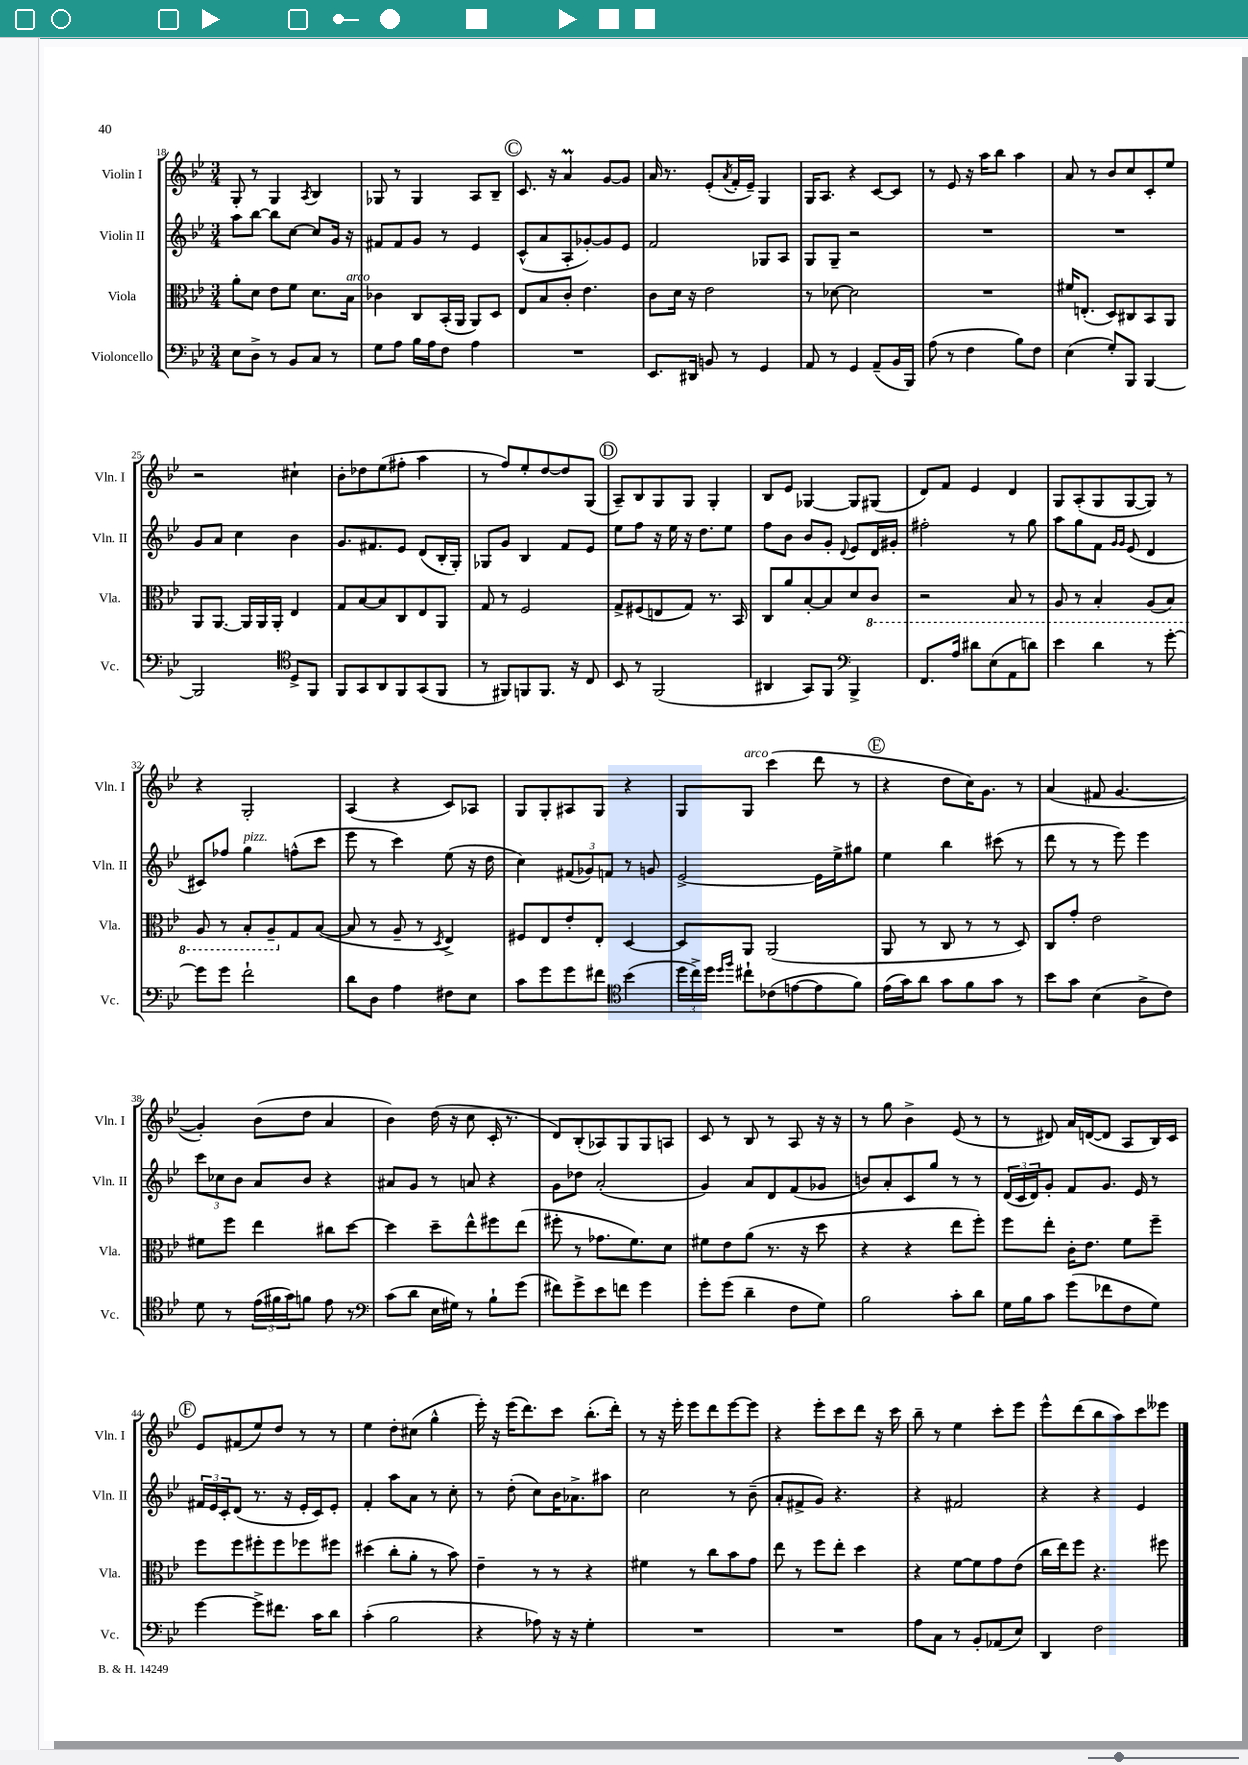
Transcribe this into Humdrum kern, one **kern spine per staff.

**kern	**kern	**kern	**kern
*part4	*part3	*part2	*part1
*staff4	*staff3	*staff2	*staff1
*I"Violoncello	*I"Viola	*I"Violin II	*I"Violin I
*I'Vc.	*I'Vla.	*I'Vln. II	*I'Vln. I
*clefF4	*clefC3	*clefG2	*clefG2
*k[b-e-]	*k[b-e-]	*k[b-e-]	*k[b-e-]
*M3/4	*M3/4	*M3/4	*M3/4
=18	=18	=18	=18
8E-\L	8a'\L	8aa\L	8G'/
8D^\J	8d\J	[8bb-\J	8r
8r	8e-\L	8bb-\L]	4G/
8BB-/L	8f\J	[8cc\J	.
.	.	.	8qA/
8C/J	8.d\L	8cc/L]	4B-/
8r	.	16g/Jk	.
!	!LO:TX:a:i:t=arco	!	!
.	16B-\Jk	16r	.
=19	=19	=19	=19
8G\L	4c-X\	8f#X/L	8G-X/
8A\J	.	8f#/	8r
16B-\LL	8C/L	8g/J	4G-/
16A\J	.	.	.
8F\J	(16BB-'/L	8r	.
.	16AA/JJ	.	.
4A\	8AA/L)	4e-/	8A/L
.	8D/J	.	8B-~/J
!!LO:REH:place=s1:t=C
=20	=20	=20	=20
2.r	8E-/L	(8c^^/L	8.c/
.	8B-/	8a/	.
.	.	.	16r
.	8c'/J	8A'/	4am/
.	4.e-\	[8g-X'/)	.
.	.	8g-/]	[8g/L
.	.	8e-/J	8g/J]
=21	=21	=21	=21
8.EE-/L	8c\L	2f/	16a/
.	.	.	8.r
.	16d\Jk	.	.
16DD#X/Jk	16r	.	.
8BBn/	2e-\	.	(8e-'/L
.	.	.	8qa/
8r	.	.	16f'/L
.	.	.	16e-~/JJ)
4GG/	.	8G-X/L	4G/
.	.	8A/J	.
=22	=22	=22	=22
8AA/	8r	8G/L	16G/KL
.	.	.	8.A/J
8r	[8d-X\	8G~/J	.
4GG/	2d-\]	2r	4r
(8AA~/L	.	.	[8c/L
16BB-/L	.	.	8c/J]
16BBB-/JJ)	.	.	.
=23	=23	=23	=23
(8A\	2.r	2.r	8r
8r	.	.	8e-/
4F\	.	.	16r
.	.	.	16aa\KL
.	.	.	8bb-\J
8B-\L)	.	.	4aa\
8F\J	.	.	.
=24	=24	=24	=24
(4E-\	16f#X/KL	2.r	8a/
.	(8.En'/J	.	.
.	.	.	8r
8G'/L)	8D/L)	.	8b-/L
8BBB-/J	8C#X/	.	8cc/
[4BBB-/	8BB-/	.	8c'/
.	8AA/J	.	8ee-/J
!!LO:LB:g=z
=25	=25	=25	=25
2BBB-/]	8AA/L	8g/L	2r
.	[8.AA/J	8a/J	.
.	.	4cc\	.
.	16AA/LL]	.	.
.	16AA/	.	.
.	16AA'/JJ	.	.
*clefC4	*	*	*
8D^/L	4E-/	4b-\	4cc#X`\
8FF/J	.	.	.
=26	=26	=26	=26
8FF/L	8G/L	8.g/L	8b-'\L
8GG/	[8B-/	.	8dd-X\
.	.	8.f#X/	.
8AA/	8B-/]	.	(8ee-\
8FF/	8C/	8e-/J	8ff#X'\J
(8GG/	8E-/	(8d/L	4aa\
8FF/J	8AA/J	16B-'/L	.
.	.	16G'/JJ)	.
=27	=27	=27	=27
8r	8G/	8G-X/L	8r
8FF#X/L)	8r	8g/J	8ff/L)
8FFn/	2F/	4B-/	8ee-'/
8.FF/J	.	.	[8dd/
.	.	8f/L	8dd/]
16r	.	.	.
8C/	.	8e-/J	(8G/J
!!LO:REH:place=s1:t=D
=28	=28	=28	=28
8BB-/	8G^/L	8ee-\L	8A~/L)
8r	(8F#X/	8ff\J	8B-/
(2FF/	8En/	16r	8G/
.	.	16ee-\	.
.	8G/J)	16r	8G/J
.	.	8.dd\L	.
.	8.r	.	4G'/
.	.	8ee-\J	.
.	16BB-/	.	.
=29	=29	=29	=29
4AA#X/	8C/L	8ff\L	8B-/L
.	8a/	8b-\J	8e-/J
8GG/L)	[8B-'/	8b-/L	[4G-X/
8FF/J	8B-/]	8g'/J	.
*clefF4	*	*	*
.	.	8qqd/	.
4BBB-^/	8d/	8e-/L	8G-/L]
*	*8ba	*	*
.	8C/J	16d/L	(8G#X/J
.	.	16g#X'/JJ	.
=30	=30	=30	=30
8.FF/L	2r	2ff#X'\	8d/L)
.	.	.	8f/J
16A/Jk	.	.	.
8d#X\L	.	.	4e-/
(8E-\	.	.	.
8AA\	8BB-/	8r	4d/
8dn\J)	8r	8gg\	.
=31	=31	=31	=31
4e-\	8AA/	8aa\L	8G/L
.	8r	8gg\	(8A'/
4d\	4BB-'/	8f\J	8G/
.	.	16qqg/LL	.
.	.	16qqg/JJ	.
.	.	(8e-/	[8G/
8r	(8AA/L	4d/	8G/J])
[8g'\	8BB-/J)	.	8r
!!LO:LB:g=z
=32	=32	=32	=32
8g\L]	8AA/	8c#X/L)	4r
8g\J	8r	8ff-X/J	.
!	!	!LO:TX:a:i:t=pizz.	!
2f`\	8BB-'/L	4gg\	2G'/
.	8AA~/	.	.
*	*X8ba	*	*
.	8G/	(8ffn^^\L	.
.	([8B-/J	8ccc\J	.
=33	=33	=33	=33
8d\L	8B-/]	8eee-\	(4A/
8D\J	8r	8r	.
4A\	8A~/	4ccc\)	4r
.	8r	.	.
.	8qD/	.	.
8F#X\L	4E-^/)	(8ee-\	8c/L)
8E-\J	.	16r	8A-X/J
.	.	16dd\	.
=34	=34	=34	=34
8c\L	8F#X/L	4cc\)	8G/L
8g\	8E-/	.	8G'/
8g\	8e-'/	(12f#X/L	8A#X/
.	.	12g-X/)	.
8f#X\J	8E-'/J	.	8G/J
.	.	12fn/J	.
*clefC4	*	*	*
(4b-\	[4D/	8r	4r
.	.	8gn/	.
=35	=35	=35	=35
24dd\LL	8D/L]	[2e-^/	8G/L
24cc^\)	.	.	.
24dd\JJ	.	.	.
16qqdd/LL	.	.	.
16qqff/JJ	.	.	.
!	!	!	!LO:TX:a:i:t=arco
8cc#X`\L	8AA/J	.	8G/J
(8c-X\	(2AA/	.	(4ccc\
[8en\	.	.	.
8e\]	.	16e-\LL]	8ddd\
.	.	16ee-^\J	.
8f\J)	.	8gg#X\J	8r
!!LO:REH:place=s1:t=E
=36	=36	=36	=36
(16e-\LL	8AA/	4ee-\	4r
16g\J)	.	.	.
8a\J	8r	.	.
8g\L	8C/	4bb-\	8dd\L
8f\	8r	.	16cc\K)
.	.	.	8.g\J
8g\J	8r	(8ccc#X\	.
8r	8D/)	8r	8r
=37	=37	=37	=37
8b-\L	8C/L	8ddd\	(4a/
8g\J	8g'/J	8r	.
(4B-\	2e-\	8r	8f#X/
.	.	8eee-\)	[4.g/
8A^\L	.	4eee-\	.
8c\J)	.	.	.
!!LO:LB:g=z
=38	=38	=38	=38
8d\	8f#X\L	12ccc\L	4g'/])
.	.	12cc-X\	.
8r	8ff\J	.	.
.	.	12b-\J	.
(24e-\LL	4ee-\	8a/L	(8b-\L
24f#X\	.	.	.
24g\J)	.	.	.
8fn\J	.	8b-/J	8dd\J
8e-\	8cc#X\L	4r	4a/
8r	[8dd\J	.	.
=39	=39	=39	=39
*clefF4	*	*	*
(8c\L	4dd\]	8a#X/L	4b-\)
8d\J	.	8g/J	.
16E-\LL	8dd~\L	8r	(16dd\
16G#X\JJ)	.	.	16r
8r	8ee-^^\	8an/	8cc\
8B-`\L	8ff#X\	4r	16c'/
.	.	.	8.r
(8g\J	(8ee-\J	.	.
=40	=40	=40	=40
8f#X\L)	8ff#X'\	8g\L	8d/L)
8g^\	8r	8dd-X\J	(8B-'/
8e-\	8.g-X\L	(2a'/	8A-X/)
8fn\J	.	.	8G/
.	8.f\)	.	.
4g\	.	.	8G/
.	8d\J	.	8An/J
=41	=41	=41	=41
8g'\L	8f#X\L	4g/)	8c/
(8g\J	8e-\	.	8r
4d~\	(8a\J	8a/L	8B-/
.	8.r	8d/	8r
8F\L	.	(8f/	8A/
.	16r	.	.
8G\J)	8dd\	8g-X/J	16r
.	.	.	16r
=42	=42	=42	=42
2B-\	4r	8bn/L)	8r
.	.	8a'/	8gg\
.	4r	8c/	4b-^\
.	.	8gg/J	.
8c'\L	8ee-\L	8r	(8e-/
8d\J	8ff'\J)	8r	8r
=43	=43	=43	=43
16G\LL	8ff\L	(24d/LL	8r
.	.	24c/	.
16B-\J	.	.	.
.	.	24d/J)	.
8c\J	8ee-'\J	8g'/J	8d#X/)
(8g\L	16c'\KL	8f/L	16a/LL
.	8.e-\J	.	([16dn/J
8f-X\	.	8.g/J	8d/J]
8F\	8f\L	.	8A/L
.	.	16e-/	.
8G\J)	8ff~\J	8r	16B-/L)
.	.	.	16c/JJ
!!LO:LB:g=z
!!LO:REH:place=s1:t=F
=44	=44	=44	=44
[4g\	8ff\L	24f#X/LL	8e-/L
.	.	24e-/	.
.	.	24c'/J	.
.	8ff\	(8d/J	(8f#X/
8g^\L]	8ff#X'\	8.r	8ee-/)
8.f#X\J	8ff#\	.	8dd/J
.	.	16r	.
.	8ff-X\	16e-'/LL	8r
16c\KL	.	16c/J)	.
8d\J	8ff#X\J	8e-'/J	8r
=45	=45	=45	=45
(4c'\	(4dd#X\	4f'/	4ee-\
2B-\	8cc'\L	8aa\L	8dd'\L
.	8a'\J	8a\J	(8cc#X\J
.	8r	8r	4gg^^\
.	8b-\)	8cc'\	.
=46	=46	=46	=46
4r	4e-~\	8r	16eee-'\)
.	.	.	16r
.	.	(8dd'\	(16eee-\KL
.	.	.	8.ddd\)
8A-X\)	8r	8cc\L)	.
16r	8r	16b-\K	8ccc\J
16r	.	8.a-X^\	.
4G'\	4r	.	(8.bb-'\L
.	.	8aa#X\J	.
.	.	.	16ddd'\Jk)
=47	=47	=47	=47
2.r	4f#X\	2cc\	8r
.	.	.	16r
.	.	.	16eee-'\
.	8r	.	8eee-\L
.	8cc\L	.	8ddd\
.	8b-\	8r	[8eee-\
.	8g\J	(8b-~\	8eee-\J]
=48	=48	=48	=48
2.r	8ee-\	8a'/L	4r
.	8r	8f#X^/	.
.	8ff\L	8g/J)	8eee-'\L
.	8ee-'\J	4.r	8ccc\
.	4dd\	.	8ddd\J
.	.	.	16r
.	.	.	16ccc\
=49	=49	=49	=49
8A\L	4r	4r	8bb-~\
8C\J	.	.	8r
8r	[8f\L	2f#X/	4ee-\
8BB-'/L	8f\]	.	.
(8AA-X/	8g\	.	8ccc'\L
8E-/J)	(8e-\J	.	8eee-\J
=50	=50	=50	=50
4DD/	16cc\LL	4r	8eee-^^\L
.	16ee-\J)	.	.
.	8ff\J	.	(8ddd\
2F\	4.r	4r	8bb-\
.	.	.	8aa\)
.	.	4e-/	8ccc\
.	8ff#X\	.	8eee--X\J
==	==	==	==
*-	*-	*-	*-
